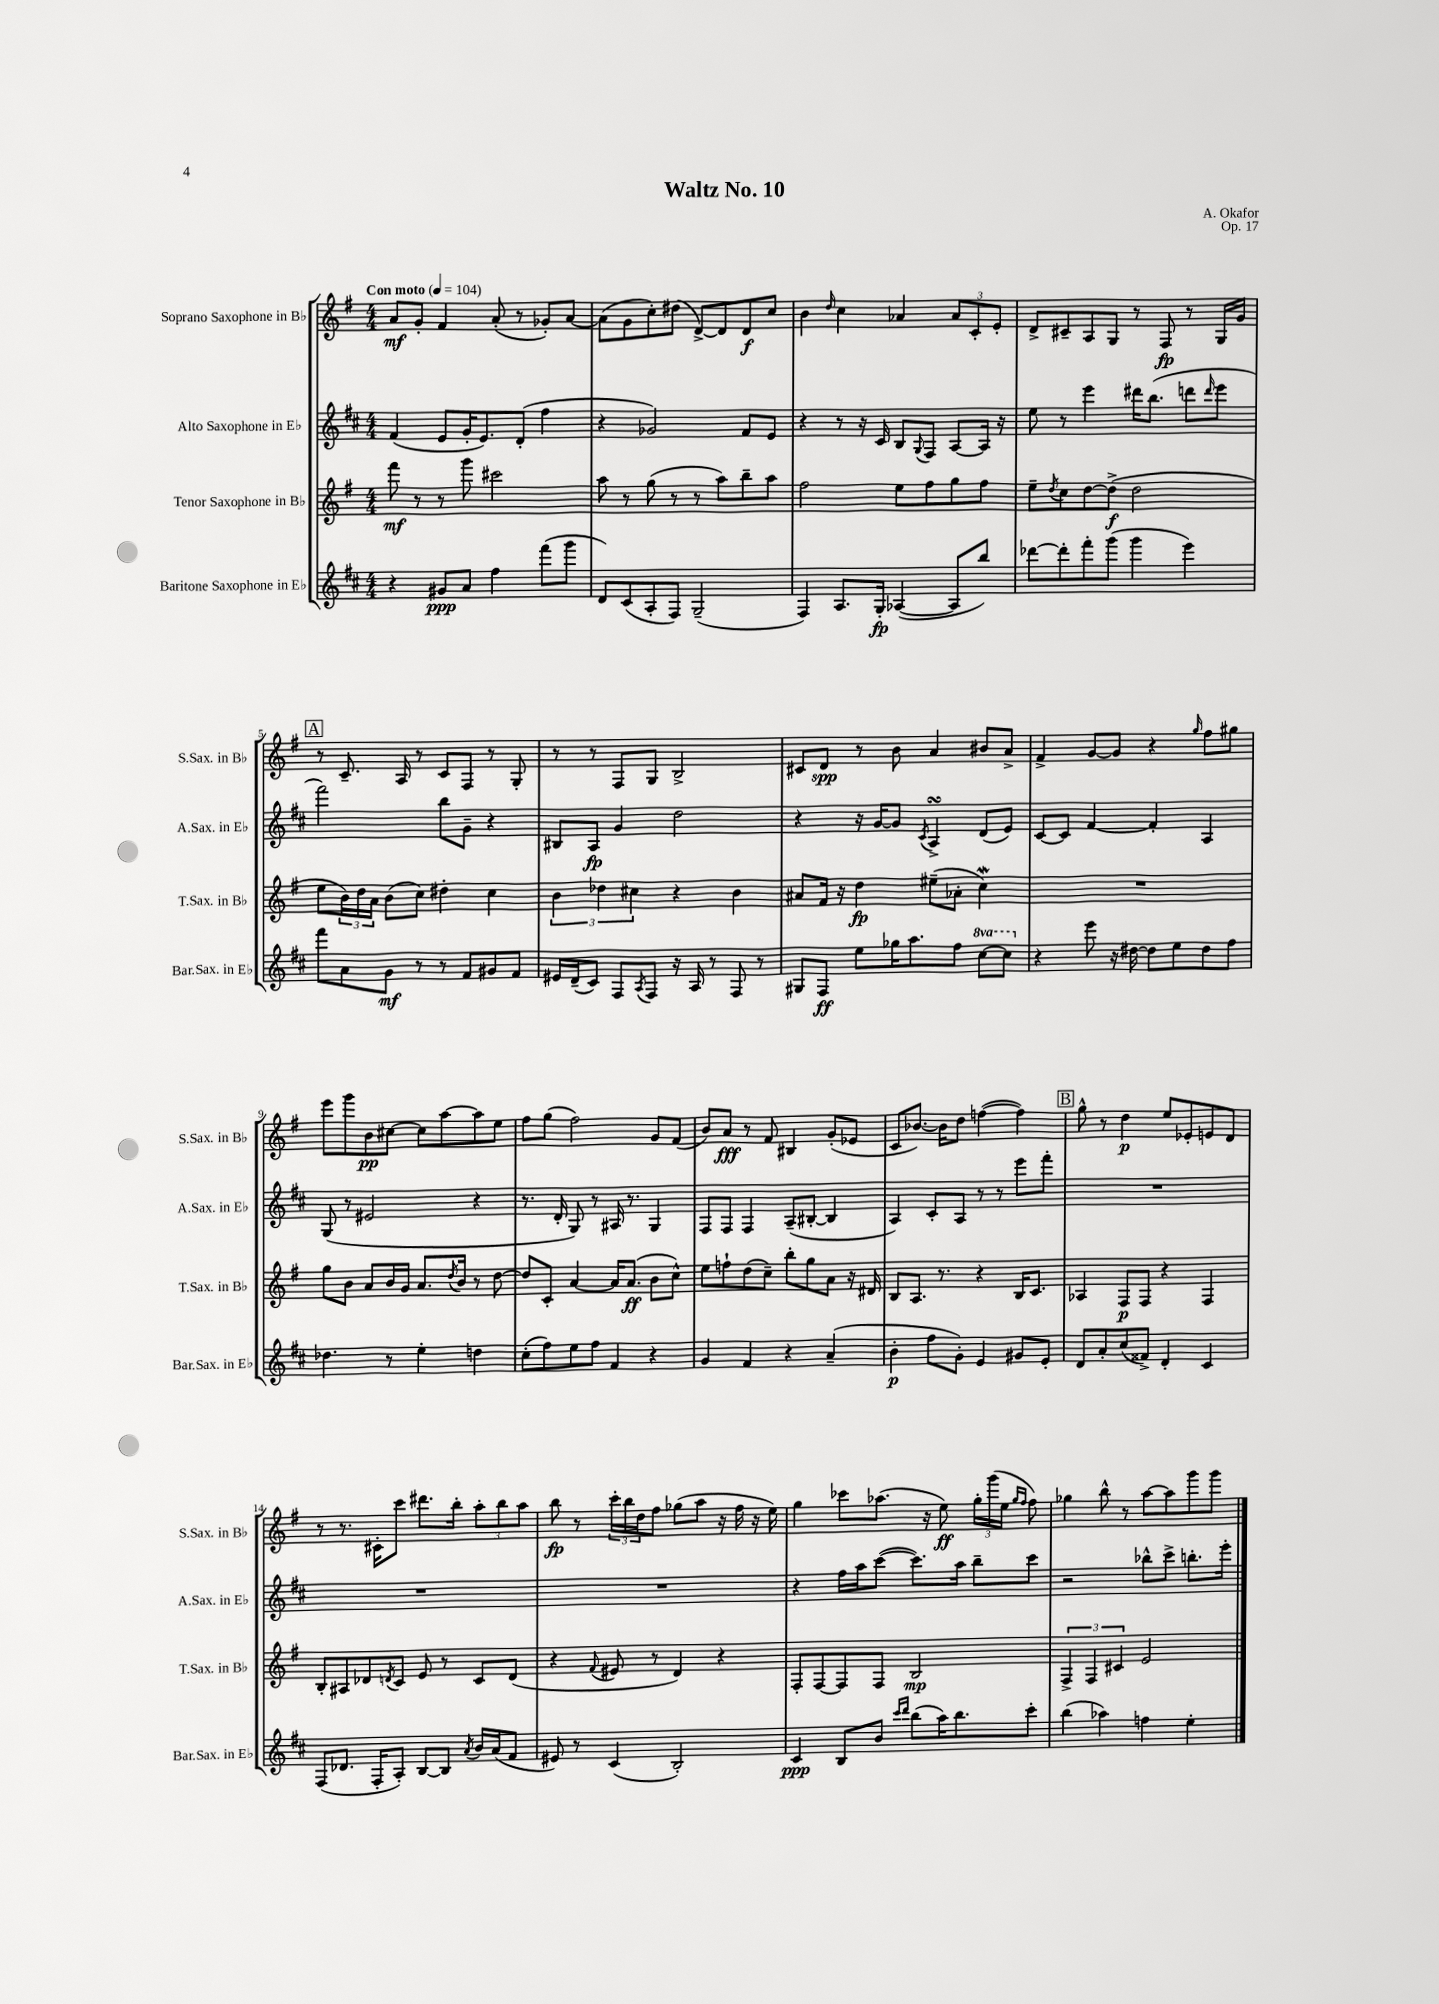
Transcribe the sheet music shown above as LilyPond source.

\header { title = "Waltz No. 10" composer = "A. Okafor" opus = "Op. 17" }
<<
\new StaffGroup <<
\new Staff = "s0" \with { instrumentName = "Soprano Saxophone in Bb" shortInstrumentName = "S.Sax. in Bb" } {
    \clef treble \key g \major \numericTimeSignature \time 4/4 \tempo "Con moto" 4 = 104
    a'8\mf g'8-. fis'4 a'8-.( r8 ges'8-.) a'8~ |
    a'8( g'8 c''8-.) dis''8( d'8~->) d'8 d'8\f c''8 |
    b'4 \grace { d''16 } c''4 aes'4 \tuplet 3/2 { aes'8 c'8-. e'8-. } |
    d'8-> cis'8-- a8 g8 r8 fis8\fp r8 g16 g'16 |
    \mark \markup { \box "A" } r8 c'8.-- a16 r8 c'8 fis8 r8 g8-. |
    r8 r8 fis8 g8 b2-> |
    cis'8 d'8\spp r8 b'8 a'4 bis'8 a'8-> |
    fis'4-> g'8~ g'8 r4 \grace { g''16 } fis''8 gis''8 |
    e'''8 g'''8 b'8\pp cis''8~ cis''8 a''8~ a''8 e''8 |
    fis''8 g''8( fis''2) g'8 fis'8( |
    b'8) a'8\fff r8 fis'8 bis4 g'8-.( ees'8 |
    c'8 bes'8.~) bes'16 d''8 f''4~( f''4) |
    \mark \markup { \box "B" } g''8-^ r8 d''4\p e''8 ees'8-. e'8 d'8 |
    r8 r8. cis'16-. c'''8 dis'''8. b''16-. \tuplet 3/2 { a''8-. b''8 a''8 } |
    b''8\fp r8 \tuplet 3/2 { c'''16-. b''16 d''16 } fis''8 ges''8( a''8 r16 fis''16 r16 e''16) |
    g''4 ces'''8 aes''8.( r16 e''8\ff) \tuplet 3/2 { g''16-. g'''16( e''16 } \grace { g''16 fis''16 } fis''8) |
    ges''4 b''8-^ r8 a''8~ a''8 g'''8 g'''8 \bar "|." |
}
\new Staff = "s1" \with { instrumentName = "Alto Saxophone in Eb" shortInstrumentName = "A.Sax. in Eb" } {
    \clef treble \key d \major \numericTimeSignature \time 4/4
    fis'4( e'8 g'16-. e'8.) d'8-.( fis''4 |
    r4 ges'2) fis'8 e'8 |
    r4 r8 r16 cis'16 b8 \appoggiatura { g8 } fis8 a8~ a16 r16 |
    e''8 r8 e'''4 dis'''16 b''8.( d'''8 \grace { d'''16 } e'''8 |
    \mark \markup { \box "A" } fis'''2) b''8 g'8-- r4 |
    bis8 a8\fp g'4 d''2 |
    r4 r16 g'16~ g'8 \acciaccatura { cis'8 } a4->\turn d'8( e'8) |
    cis'8~ cis'8 fis'4~ fis'4-. a4 |
    g8( r8 eis'2 r4 |
    r8. d'16-. g8) r8 ais16 r8. g4 |
    fis8 fis8 fis4 a8--( bis8~-. bis4 |
    a4) cis'8-. a8 r8 r8 e'''8 fis'''8-. |
    \mark \markup { \box "B" } R1 |
    R1 |
    R1 |
    r4 fis''16 a''16 cis'''8~( cis'''8.) a''16 b''8-- cis'''8 |
    r2 bes''8-^ cis'''8-> b''8.-. e'''16-. \bar "|." |
}
\new Staff = "s2" \with { instrumentName = "Tenor Saxophone in Bb" shortInstrumentName = "T.Sax. in Bb" } {
    \clef treble \key g \major \numericTimeSignature \time 4/4
    fis'''8\mf r8 r8 g'''8 cis'''2 |
    a''8 r8 g''8( r8 r8 a''8) b''8-- a''8 |
    fis''2 e''8 fis''8 g''8 fis''8 |
    e''8-- \acciaccatura { d''8 } c''8 d''8~ d''8->\f( d''2 |
    \mark \markup { \box "A" } e''8 \tuplet 3/2 { b'16) d''16 a'16 } b'8( c''8) dis''4-. c''4 |
    \tuplet 3/2 { b'4 des''4 cis''4 } r4 b'4 |
    ais'8 fis'16 r16 d''4\fp eis''8--( aes'8-. c''4\mordent) |
    R1 |
    g''8 b'8 a'8 b'16 g'16 a'8. \acciaccatura { d''8 } b'16 r8 d''8~ |
    d''8 c'8-. a'4~ a'16 a'8.\ff( b'8 c''8-^) |
    e''8 f''8-! d''8( c''8--) b''8-. g''8 a'8 r16 dis'16 |
    b8 a8. r8. r4 b16 c'8. |
    \mark \markup { \box "B" } aes4 fis8\p fis8 r4 fis4 |
    b8-. ais8 des'8 \acciaccatura { d'8 } c'8 e'8 r8 c'8 d'8( |
    r4 \appoggiatura { fis'8 } eis'8 r8 d'4) r4 |
    fis8-. fis8~ fis8 fis8 b2\mp |
    \tuplet 3/2 { fis4-> fis4 cis'4 } e'2 \bar "|." |
}
\new Staff = "s3" \with { instrumentName = "Baritone Saxophone in Eb" shortInstrumentName = "Bar.Sax. in Eb" } {
    \clef treble \key d \major \numericTimeSignature \time 4/4 \set Staff.ottavationMarkups = #ottavation-simple-ordinals
    r4 gis'8\ppp a'8 fis''4 fis'''8( g'''8 |
    d'8) cis'8( a8-. fis8) g2--( |
    fis4) a8. g16-.\fp aes4~( aes8 b''8) |
    des'''8~ des'''8-. fis'''8-. g'''8( g'''4 e'''4) |
    \mark \markup { \box "A" } fis'''8 a'8 g'8\mf r8 r8 fis'8 gis'8 fis'8 |
    eis'16 d'16--( cis'8) fis8 \acciaccatura { a8 } fis8 r16 a16 r8 fis8 r8 |
    gis8 fis8\ff e''8 ges''16 a''8. fis''8 \ottava #1 cis'''8~ cis'''8 \ottava #0 |
    r4 e'''8 r16 dis''16~ dis''8 e''8 dis''8 fis''8 |
    des''4. r8 e''4-. d''4 |
    cis''8-.( fis''8) e''8 fis''8 fis'4 r4 |
    g'4 fis'4 r4 a'4--( |
    b'4-.\p fis''8 g'8-.) e'4 gis'8 e'8-. |
    \mark \markup { \box "B" } d'8 a'8-. cis''8( fisis'8->) d'4-. cis'4 |
    fis8( des'8. fis16-. a8-.) b8~ b8 \acciaccatura { a'8 } b'16 a'16( fis'8 |
    eis'8) r8 cis'4( b2-.) |
    cis'4\ppp b8 b'8 \grace { cis'''16 d'''16 } b''8( a''16) b''8. cis'''8-. |
    b''4( aes''4) f''4 e''4-. \bar "|." |
}
>>
>>
